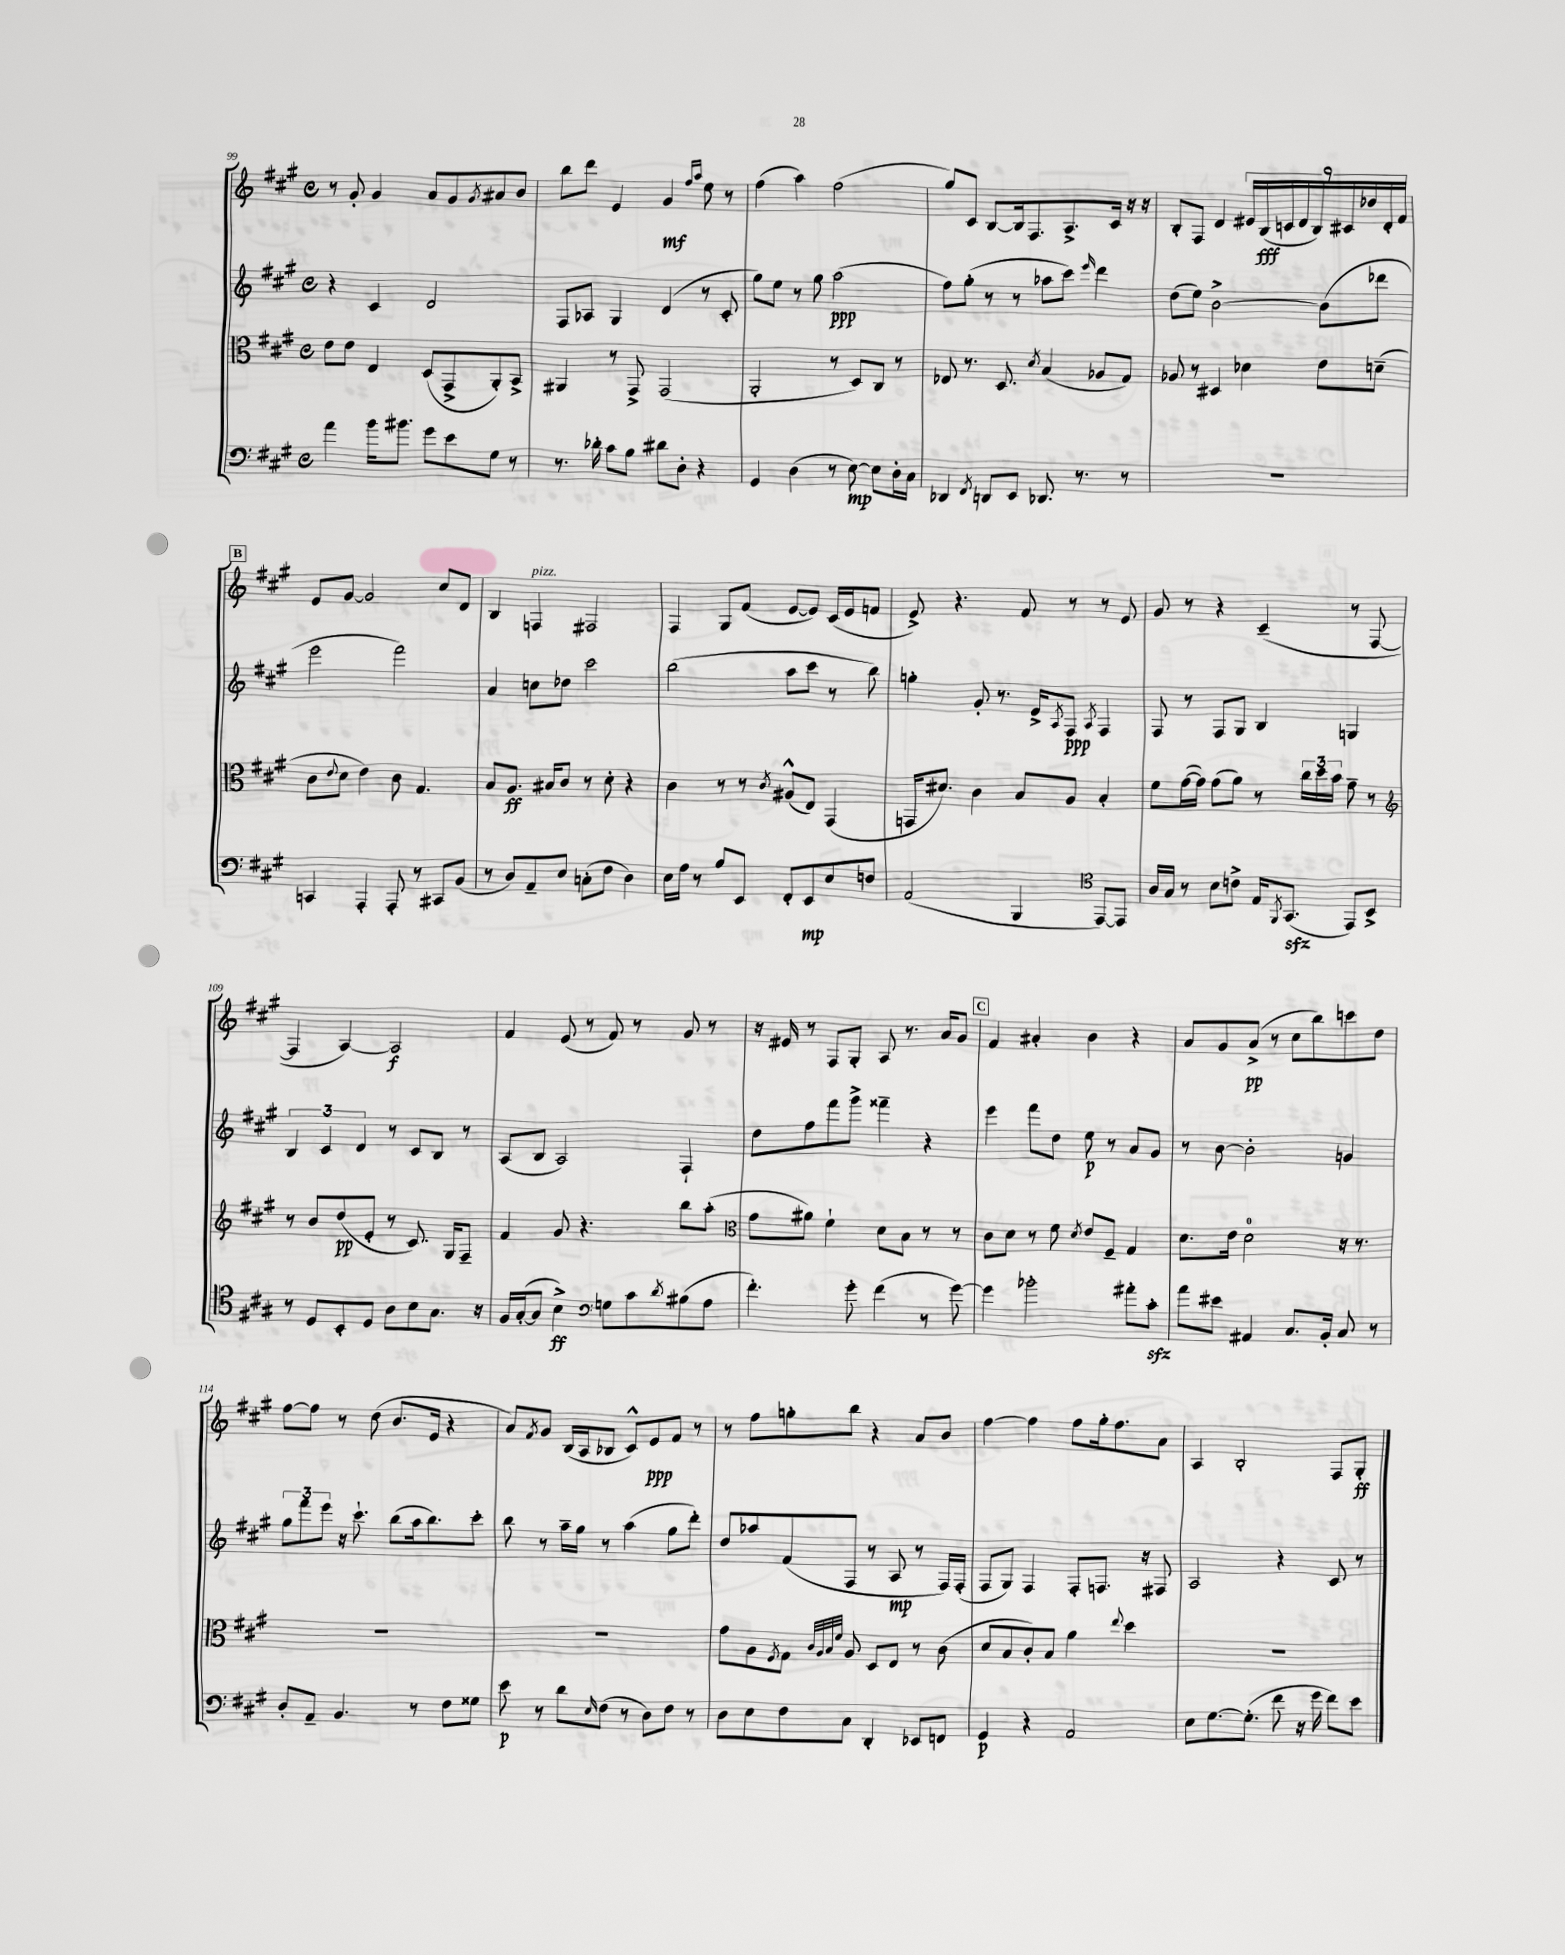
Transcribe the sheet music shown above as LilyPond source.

<<
\new StaffGroup <<
\new Staff = "s0" {
    \clef treble \key a \major \defaultTimeSignature \time 4/4
    r8 gis'8-. gis'4 a'8 gis'8 \acciaccatura { gis'8 } ais'8 b'8 |
    b''8 d'''8 e'4 gis'4\mf \grace { fis''16 a''16 } e''8 r8 |
    fis''4( a''4) fis''2( |
    gis''8) cis'8 b8~ b16 fis8. a8.-> cis'16 r16 r16 |
    b8-. fis8 d'4 \tuplet 9/8 { eis'16 b16\fff( c'16 d'16 b16) cis'16 des''16 d'16-. fis'16 } |
    \mark \markup { \box "B" } e'8 gis'8~ gis'2 cis''8 d'8 |
    b4 f4^\markup { \italic "pizz." } fis2 |
    fis4 gis8 fis'8( e'8~ e'8) cis'16( e'16 f'8 |
    e'8->) r4. fis'8 r8 r8 e'8 |
    gis'8 r8 r4 cis'4--( r8 fis8~ |
    fis4 a4~) a2\f |
    fis'4 e'8( r8 fis'8) r8 gis'8 r8 |
    r16 eis'16 r8 fis8 gis8-. a8 r8. a'16 gis'8 |
    \mark \markup { \box "C" } fis'4 ais'4-. b'4 r4 |
    a'8 gis'8 a'8->\pp( r8 cis''8 b''8) c'''8 d''8 |
    fis''8~ fis''8 r8 d''8( b'8. e'16 r4 |
    a'8) \acciaccatura { fis'8 } gis'8 b16( a16 bes8 cis'8-^) e'8\ppp fis'8 r8 |
    r8 fis''8 g''8-. b''8 r4 a'8 b'8 |
    fis''4~ fis''4 fis''8 gis''16-. fis''8. a'8 |
    a4 b2-. fis8 gis8-.\ff \bar "|." |
}
\new Staff = "s1" {
    \clef treble \key a \major \defaultTimeSignature \time 4/4
    r4 cis'4 d'2 |
    fis8 aes8 gis4 d'4( r8 cis'8-. |
    gis''8) e''8 r8 gis''8 a''2\ppp( |
    fis''8) gis''8-.( r8 r8 aes''8 cis'''8) \grace { e'''16 } d'''4 |
    d''8( e''8) b'2~-> b'8( des'''8 |
    \mark \markup { \box "B" } e'''2 fis'''2) |
    a'4 c''8 des''8 cis'''2 |
    b''2( a''8 cis'''8 r8 b''8) |
    g''4-. gis'8-. r8. e'16-> \acciaccatura { a8 } fis8\ppp \acciaccatura { a8 } fis4 |
    fis8 r8 fis8 gis8 b4 g4 |
    \tuplet 3/2 { b4 cis'4 d'4 } r8 cis'8 b8 r8 |
    a8( b8 a2) fis4-! |
    d''8 fis''8 fis'''8 gis'''8-> fisis'''4-- r4 |
    \mark \markup { \box "C" } e'''4 fis'''8 d''8 e''8\p r8 a'8 gis'8 |
    r8 b'8~ b'2-. g'4 |
    \tuplet 3/2 { gis''8 fis'''8 e'''8 } r16 cis'''8.-! b''8( a''16 b''8.) cis'''8-. |
    b''8 r8 a''16-- gis''16 r8 a''4( gis''8 d'''8-.) |
    d''8 aes''8 fis'8( fis8 r8 a8\mp r8 fis16) fis16-.( |
    fis8 gis8) fis4 fis8-. f8. r16 fis8 |
    a2 r4 cis'8 r8 \bar "|." |
}
\new Staff = "s2" {
    \clef alto \key a \major \defaultTimeSignature \time 4/4
    e'8 e'8 e4 d8( gis,8-> a,8-.) b,8-> |
    ais,4 r8 gis,8-> gis,2( |
    a,2-. r8 d8) cis8 r8 |
    ees8 r8. d8. \acciaccatura { d'8 } b4( aes8 gis8) |
    aes8 r8 dis4 des'4 e'8 d'8--( |
    \mark \markup { \box "B" } cis'8 \appoggiatura { e'8 } d'8 e'4) cis'8 gis4. |
    b8 a8.\ff bis16 cis'8 r8 d'8-. r4 |
    cis'4 r8 r8 \acciaccatura { cis'8 } ais8-^( e8) gis,4( |
    g,16 dis'8.) cis'4 b8 a8 b4-. |
    fis'8 gis'16~( gis'16) gis'8( a'8) r8 \tuplet 3/2 { cis''16 d''16 b'16 } gis'8-- r8 |
    \clef treble r8 b'8 d''8\pp( e'8-. r8 cis'8.) gis16 fis8-- |
    fis'4 gis'8 r4. b''8 a''8-.( |
    \clef alto gis'8 ais'8) fis'4-! d'8 b8 r8 r8 |
    \mark \markup { \box "C" } cis'8 d'8 r8 fis'8 \acciaccatura { d'8 } e'8 fis8-- gis4 |
    d'8. e'16 d'2-0 r16 r8. |
    R1 |
    R1 |
    gis'8 a8 \acciaccatura { fis8 } gis8 \grace { cis'32 a32 b32 fis'32 } a8 d8 e8 r8 cis'8( |
    d'8 b8 cis'8-.) b8 a'4 \appoggiatura { e''8 } d''4 |
    R1 \bar "|." |
}
\new Staff = "s3" {
    \clef bass \key a \major \defaultTimeSignature \time 4/4
    a'4 b'16 bis'8. gis'8 e'8 gis8 r8 |
    r8. des'16-. cis'8 b8 dis'8 d8-. r4 |
    gis,4 d4( r8 e8~\mp) e8 d16-. cis16 |
    des,4 \acciaccatura { fis,8 } d,8 e,8 des,8. r8. r8 |
    R1 |
    \mark \markup { \box "B" } c,4 a,,4-. a,,8-. r8 cis,8 b,8( |
    r8 d8) a,8-- e8 c8-.( fis8 d4) |
    e16 a16 r8 b8 e,8 fis,8-. e,8\mp e8 f8 |
    a,2( b,,4 \clef tenor e,8~) e,8 |
    a16 gis16 r8 b8 c'8-> e16 \acciaccatura { fis,8 } gis,8.\sfz( e,8) b,8-> |
    r8 d8 b,8-. d8 a8 b8 gis8. r16 |
    fis16 gis16~-.( gis8 b4->\ff) \clef bass g8 cis'8 \acciaccatura { d'8 } bis8( a8 |
    fis'4.-.) gis'8-. fis'4( r8 gis'8~) |
    \mark \markup { \box "C" } gis'4 bes'2-. ais'8-. cis'8-.\sfz |
    a'8 eis'8 ais,4 cis8. b,16-. cis8 r8 |
    d8-. a,8-- b,4. r8 fis8 gisis8 |
    e'8\p r8 d'8 \grace { e16 } fis8( r8 d8) fis8 r8 |
    d8 e8 fis8 cis8 d,4-. ees,8 f,8 |
    gis,4\p r4 a,2 |
    e8 gis8.~ gis8.-.( fis'8 r16 gis'16 fis'8) e'8 \bar "|." |
}
>>
>>
\layout { \context { \Score currentBarNumber = #99 } }
